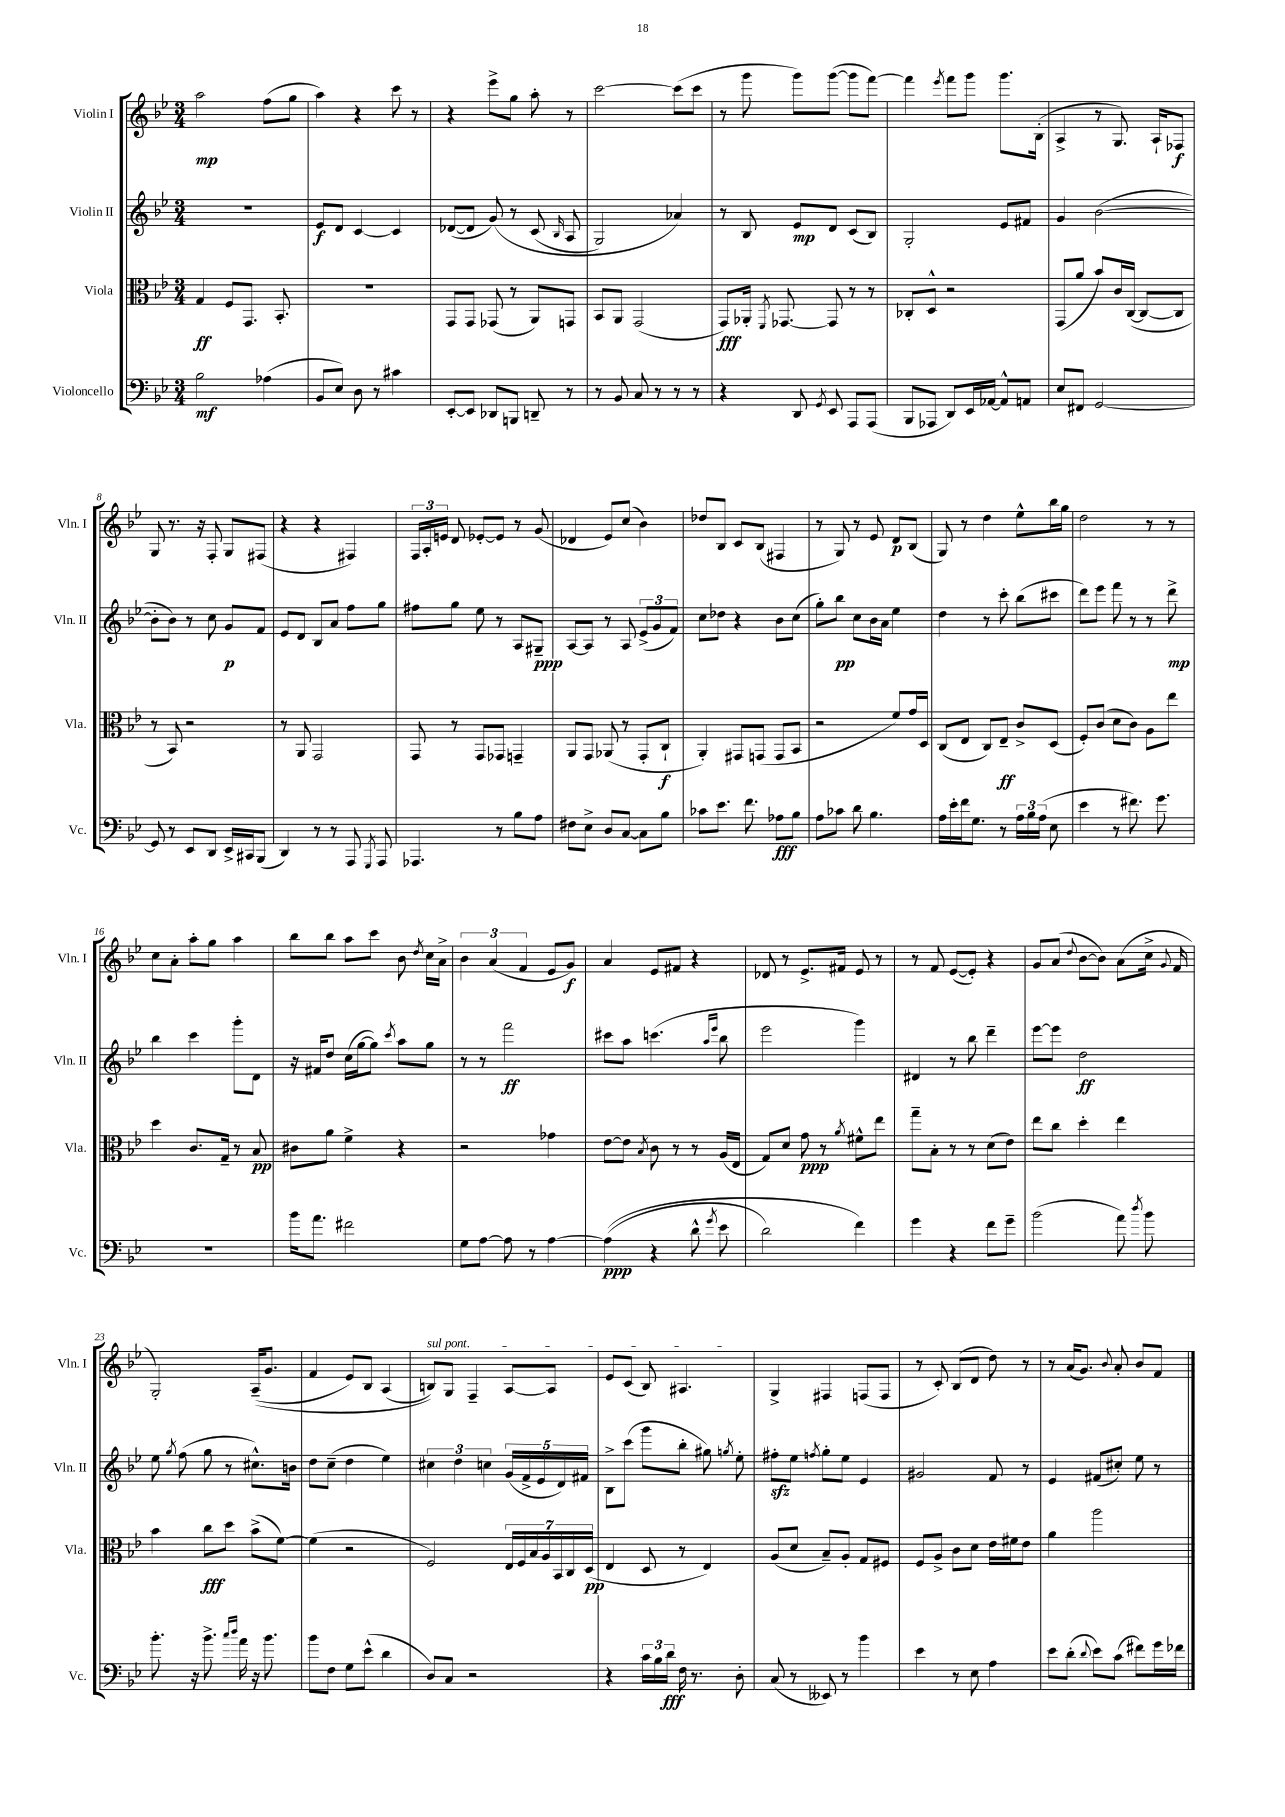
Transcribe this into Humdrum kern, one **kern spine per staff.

**kern	**kern	**kern	**kern
*staff4	*staff3	*staff2	*staff1
*clefF4	*clefC3	*clefG2	*clefG2
*k[b-e-]	*k[b-e-]	*k[b-e-]	*k[b-e-]
*M3/4	*M3/4	*M3/4	*M3/4
2B-\	4G/	2.r	2aa\
.	8F/L	.	.
.	8.GG/J	.	.
(4A-\	.	.	(8ff\L
.	8.BB-'/	.	.
.	.	.	8gg\J
=	=	=	=
8BB-/L	2.r	8e-/L	4aa\)
8E-/J)	.	8d/J	.
8D\	.	[4c/	4r
8r	.	.	.
4c#\	.	4c/]	8ccc\
.	.	.	8r
=	=	=	=
[8EE-'/L	8GG/L	([8d-/L	4r
8EE-/]J	8GG/J	8d-/]J	.
8DD-/L	(8GG-/	&(8g/)	8eee-^\L
8BBB/J	8r	8r	8gg\J
8DD~/	8AA/L)	(8c/	8aa'\
.	.	16qqB-/	.
8r	8GG/J	8A/	8r
=	=	=	=
8r	8BB-/L	2G/)	[2ccc\
8BB-/	8AA/J	.	.
8C/	(2GG/	.	.
8r	.	.	.
8r	.	4a-/&)	(8ccc\]L
8r	.	.	8ccc\J
=	=	=	=
4r	8GG/L)	8r	8r
.	16AA-'/Jk	8B-/	8ggg\
.	8qFF/	.	.
.	[8.GG-/	.	.
8DD/	.	8e-/L	8ggg\L)
8qGG/	.	.	.
8EE-/	8GG-/]	8d/J	([8ggg\J
8AAA/L	8r	(8c/L	8ggg\]L
(8AAA/J	8r	8B-/J)	[8fff\J)
=	=	=	=
8BBB-/L	8C-'/L	2G'/	4fff\]
8AAA-/J	8D^^/J	.	.
.	.	.	8qeee-/
8DD/L)	2r	.	8fff\L
16EE-/L	.	.	8ggg\J
[16AA-/JJ	.	.	.
8AA-^^/]L	.	8e-/L	8.ggg\L
8AA/J	.	8f#/J	.
.	.	.	(16B-'\Jk
=	=	=	=
8E-/L	(8GG/L	4g/	4A^/
8FF#/J	8a/J	.	.
[2GG/	8b-/L)	([2b-\	8r
.	16c/L	.	8.G/)
.	([16C/JJ	.	.
.	8C/_L	.	.
.	.	.	16A`/LK
.	8C/]J	.	8F-/J
=	=	=	=
8GG/]	8r	8b-'\]L	8G/
8r	8BB-/)	8b-\J)	8.r
8EE-/L	2r	8r	.
.	.	.	16r
8DD/J	.	8cc\	8F'/
16EE-^/LL	.	8g/L	8G/L
16CC#/J	.	.	.
(8BBB-/J	.	8f/J	(8F#/J
=	=	=	=
4DD/)	8r	8e-/L	4r
.	8AA/	8d/J	.
8r	2GG/	8B-/L	4r
8r	.	8a/J	.
8AAA/	.	8ff\L	4F#/)
8qGGG/	.	.	.
8AAA/	.	8gg\J	.
=	=	=	=
4.AAA-/	8GG/	8ff#\L	24F/LL
.	.	.	24A'/
.	.	.	24e/JJ
.	8r	8gg\J	8d/
.	8GG/L	8ee-\	[8e-'/L
8r	8GG-/J	8r	8e-/]J
8B-\L	4GG~/	8A/L	8r
8A\J	.	8G#~/J	(8g/
=	=	=	=
8F#\L	8AA/L	[8A/L	4d-/
8E-^\J	8GG/J	8A/]J	.
8D/L	(8AA-/	8r	8e-/L)
[8C/J	8r	8A/	(8cc/J
8C\]L	8GG'/L	(12e-^/L	4b-\)
.	.	12g/	.
8B-\J	8C`/J	.	.
.	.	12f/J)	.
=	=	=	=
8c-\L	4AA'/)	8cc\L	8dd-/L
8.e-\J	.	8dd-\J	8B-/J
.	8GG#/L	4r	8c/L
8.f\	.	.	.
.	(8GG/J	.	(8B-/J
8A-\L	8GG/L	8b-\L	4F#/
8B-\J	8BB-/J	(8cc\J	.
=	=	=	=
8A\L	2r	8gg'\L)	8r
8c-\J	.	8bb-\J	8G/)
8d\	.	8cc\L	8r
4.B-\	.	16b-\L	8e-/
.	.	16a\JJ	.
.	8f/L)	4ee-\	8d/L
.	16g/L	.	(8B-/J
.	16D/JJ	.	.
=	=	=	=
16A\LL	(8C/L	4dd\	8G/)
16e-'\	.	.	.
16f\J	8E-/J	.	8r
8.G\J	.	.	.
.	8C/L)	8r	4dd\
8r	8E-~/J	8ccc'\	.
24A\LL	8c^/L	(8bb-\L	8ee-^^\L
24B-\	.	.	.
(24A\JJ	.	.	.
8E-\	(8D/J	8ccc#\J	16bb-\L
.	.	.	16gg\JJ
=	=	=	=
4e-\	8F'/L)	8ddd\L)	2dd\
.	(8c/J	8eee-\J	.
8r	8d\L	8fff\	.
8.f#\)	8c\J)	8r	.
.	8A\L	8r	8r
8.g\	.	.	.
.	8ee-\J	8ddd^\	8r
=	=	=	=
2.r	4dd\	4bb-\	8cc\L
.	.	.	8a'\J
.	8.c/L	4ccc\	8aa'\L
.	.	.	8gg\J
.	16G~/Jk	.	.
.	8r	8ggg'\L	4aa\
.	8B-/	8d\J	.
=	=	=	=
16b-\LK	8c#\L	16r	8bb-\L
8.a\J	.	16f#/LK	.
.	8a\J	8dd/J	8bb-\J
2f#\	4f^\	(16cc\LL	8aa\L
.	.	[16gg\J	.
.	.	8gg\]J)	8ccc\J
.	.	8qccc/	.
.	4r	8aa\L	8b-\
.	.	.	8qdd/
.	.	8gg\J	16cc\LL
.	.	.	16a^\JJ
=	=	=	=
8G\L	2r	8r	6b-\
[8A\J	.	8r	.
.	.	.	(6a/
8A\]	.	2fff\	.
.	.	.	6f/
8r	.	.	.
[4A\	4g-\	.	8e-/L
.	.	.	8g/J)
=	=	=	=
&((4A\]	[8e-\L	8ccc#\L	4a/
.	8e-\]J	8aa\J	.
.	8qB-/	.	.
4r	8c\	(4.ccc\	8e-/L
.	8r	.	8f#/J
8d^^\	8r	.	4r
.	.	16qqaa/LL	.
8qg/	.	16qqeee-/JJ	.
8e-\	(16A/LL	8bb-\	.
.	16E-/JJ	.	.
=	=	=	=
2d\)	8G/L)	2eee-\	8d-/
.	8d/J	.	8r
.	8g\	.	8.e-^/L
.	8r	.	.
.	.	.	16f#/Jk
.	8qa/	.	.
4f\&)	8f#^^\L	4ggg\)	8e-/
.	8ee-\J	.	8r
=	=	=	=
4g\	8gg~\L	4d#/	8r
.	8B-'\J	.	8f/
4r	8r	8r	([8e-/L
.	8r	8bb-\	8e-'/]J)
8f\L	(8d\L	4ddd~\	4r
8g~\J	8e-\J)	.	.
=	=	=	=
(2b-\	8ee-\L	[8eee-\L	8g/L
.	8cc\J	8eee-\]J	(8a/J
.	.	.	8qqdd/
.	4dd'\	2dd\	[8b-\L
.	.	.	8b-\]J)
8a\)	4ee-\	.	(8a\L
8qdd/	.	.	.
8b-\	.	.	16cc^\Jk
.	.	.	8qqg/
.	.	.	16f/
=	=	=	=
8.b-'\	4b-\	8ee-\	2G'/)
.	.	8qgg/	.
.	.	(8ff\	.
16r	.	.	.
8.b-^\	8cc\L	8gg\	.
.	8dd\J	8r	.
16qqcc/LL	.	.	.
16qqdd/JJ	.	.	.
16a\	.	.	.
16r	(8b-^\L	8.cc#^^\L)	&((16A~/LK
8.b-\	.	.	8.g/J
.	[8f\J)	.	.
.	.	16b\Jk	.
=	=	=	=
8b-\L	(4f\]	8dd\L	4f/
8F\J	.	(8cc~\J	.
8G\L	2r	4dd\	8e-/L)
(8e-^^\J	.	.	8B-/J
4d\	.	4ee-\)	(4A/
=	=	=	=
8D/L)	2F/)	6cc#\	8B/L)&)
8C/J	.	.	8G/J
.	.	6dd\	.
2r	.	.	4F~/
.	.	6cc\	.
.	28E-/LL	(20g/LL	[8A/L
.	28F/	.	.
.	.	20f^/	.
.	28B-/	.	.
.	.	20e-/	.
.	28A/	.	.
.	.	.	8A/]J
.	28BB-/	.	.
.	.	20d/)	.
.	28C/	.	.
.	.	20f#/JJ	.
.	(28D/JJ	.	.
=	=	=	=
4r	4E-/	8B-^\L	8e-/L
.	.	(8ccc\J	(8c/J
24c\LL	8D/	8ggg\L	8B-/)
24B-\	.	.	.
24d\JJ	.	.	.
16F\	8r	8bb-'\J	4.A#/
8.r	.	.	.
.	4E-/)	8gg#\)	.
.	.	8qgg/	.
8D'\	.	8ee-'\	.
=	=	=	=
(8C/	(8A/L	8ff#'\L	4G^/
8r	8d/J	8ee-\J	.
.	.	8qff/	.
8EE--/)	8B-~/L)	8gg'\L	4F#/
8r	8A'/J	8ee-\J	.
4b-\	8G/L	4e-/	(8F/L
.	8F#/J	.	8F/J
=	=	=	=
4e-\	8F/L	2g#/	8r
.	8A^/J	.	8c'/)
8r	8c\L	.	(8B-/L
8E-\	8d\J	.	8d/J
4A\	16e-\LL	8f/	8dd\)
.	16f#\J	.	.
.	8e-\J	8r	8r
=	=	=	=
8e-\L	4a\	4e-/	8r
(8d'\J	.	.	(16a/LK
.	.	.	8.g/J)
8qqd/	.	.	.
8e-\L)	2aa\	(8f#/L	.
.	.	.	8qqb-/
(8c\J	.	8cc#'/J)	8a'/
8f#\L)	.	8ee-\	8b-/L
16g\L	.	8r	8f/J
16f-\JJ	.	.	.
==	==	==	==
*-	*-	*-	*-
